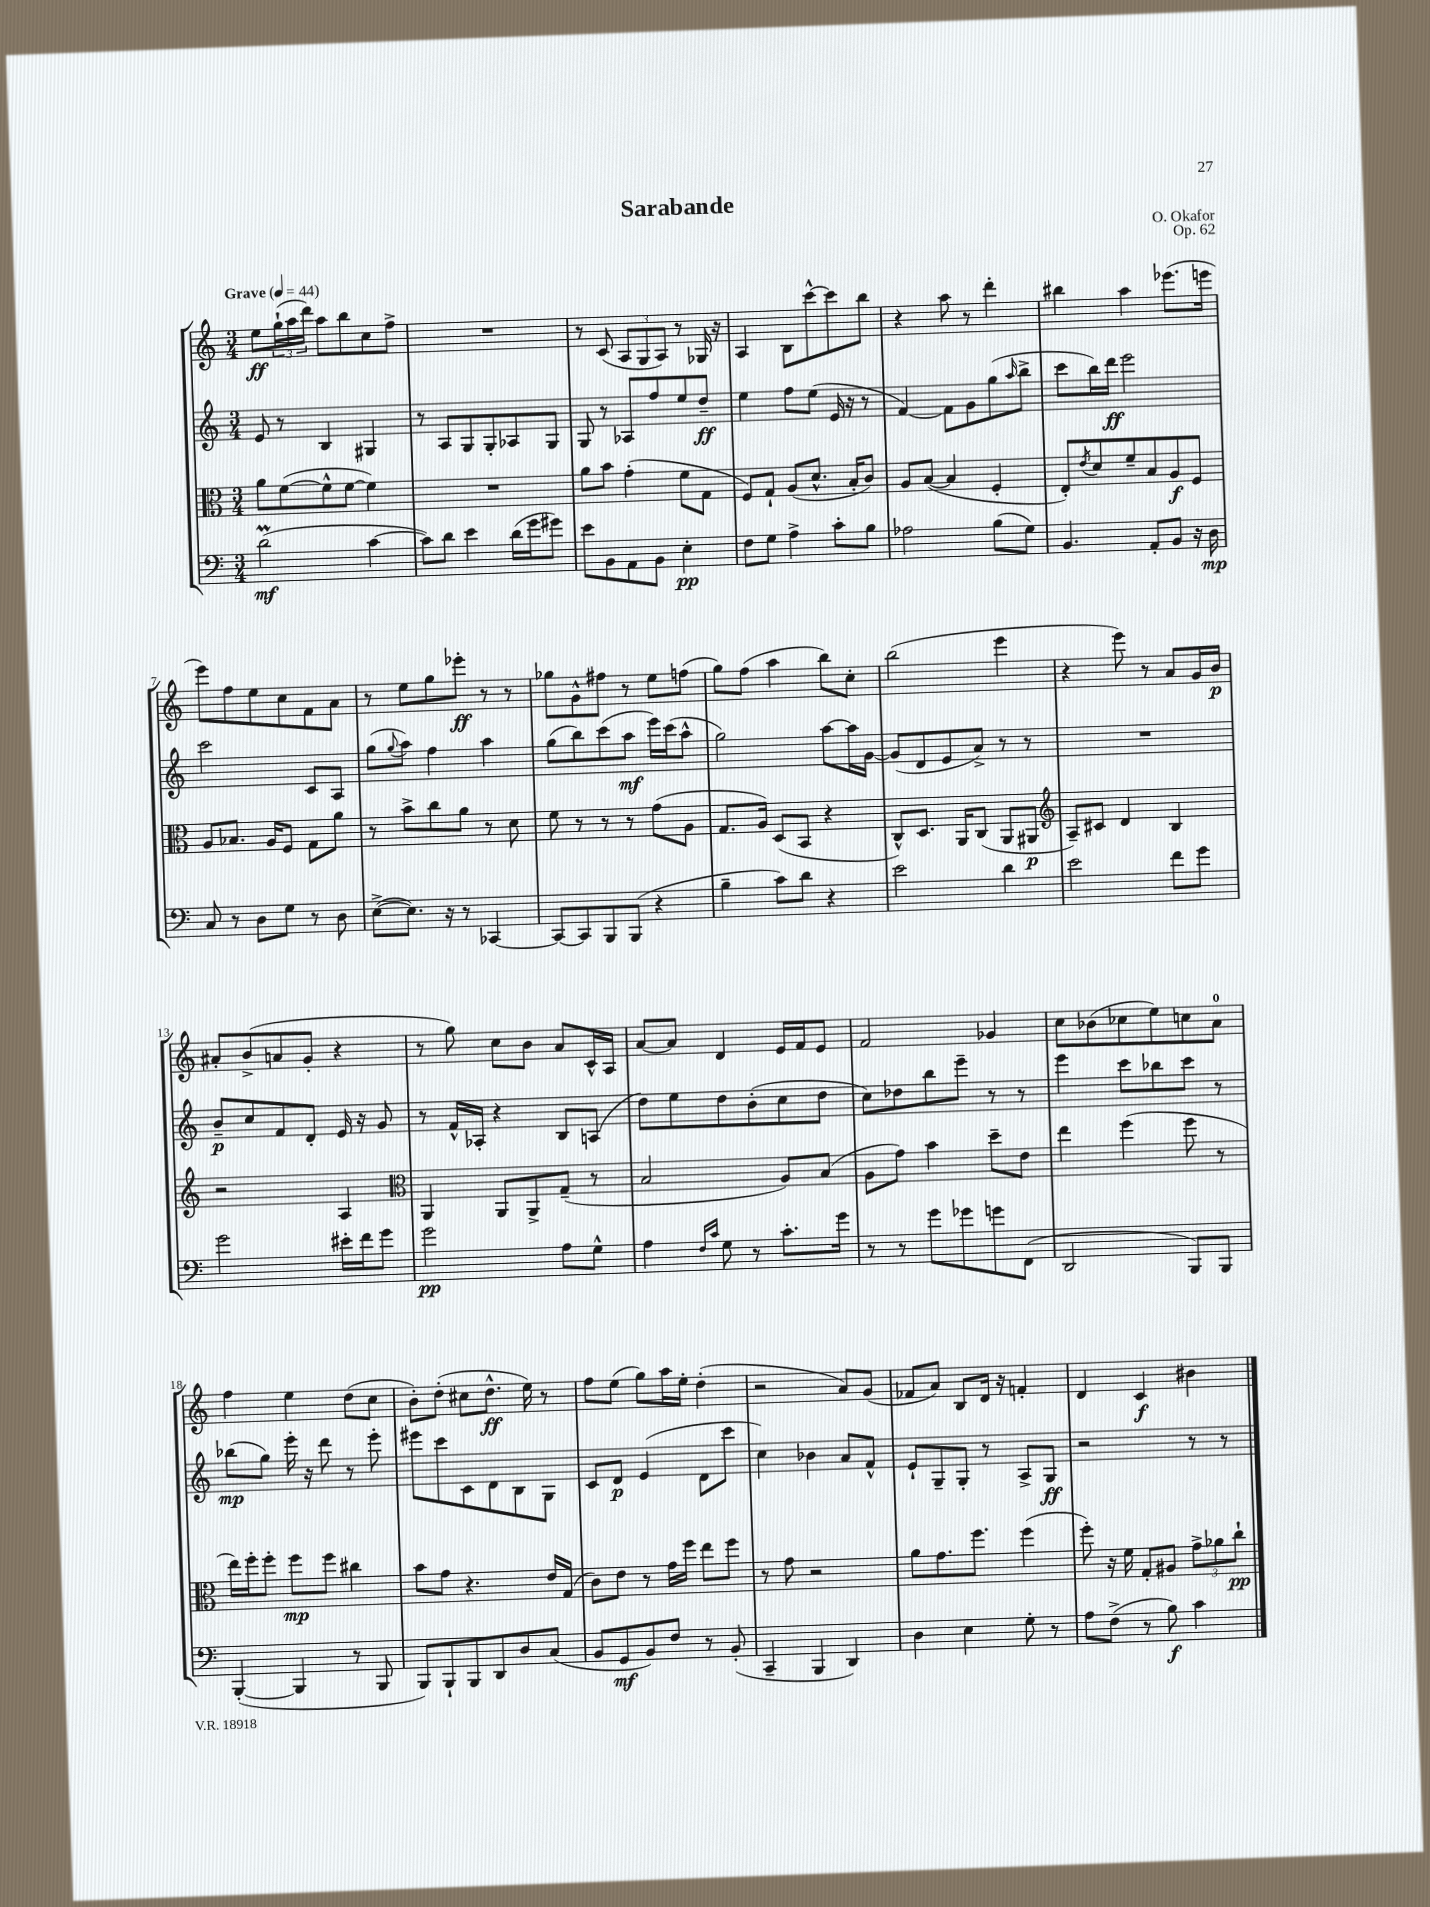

**kern	**dynam	**kern	**dynam	**kern	**dynam	**kern	**dynam
*part4	*part4	*part3	*part3	*part2	*part2	*part1	*part1
*staff4	*staff4	*staff3	*staff3	*staff2	*staff2	*staff1	*staff1
*clefF4	*	*clefC3	*	*clefG2	*	*clefG2	*
*k[]	*	*k[]	*	*k[]	*	*k[]	*
*M3/4	*	*M3/4	*	*M3/4	*	*M3/4	*
*MM44	*	*MM44	*	*MM44	*	*MM44	*
=1	=1	=1	=1	=1	=1	=1	=1
!	!	!	!	!	!	!LO:TX:a:B:t=Grave	!
(2dM\	mf	8a\L	.	8e/	.	8ee\L	ff
.	.	([8f\	.	8r	.	(24gg`\L	.
.	.	.	.	.	.	24aa\	.
.	.	.	.	.	.	24ddd\JJ)	.
.	.	8f^^\]	.	4B/	.	8aa\L	.
.	.	[8f\J	.	.	.	8bb\	.
[4c\	.	4f\])	.	4G#X/	.	8cc\	.
.	.	.	.	.	.	8ff^\J	.
=2	=2	=2	=2	=2	=2	=2	=2
8c\L])	.	2.r	.	8r	.	2.r	.
8d\J	.	.	.	8A/L	.	.	.
4e\	.	.	.	8G/	.	.	.
.	.	.	.	8G'/	.	.	.
(16d\LL	.	.	.	8A-X/	.	.	.
16g\J	.	.	.	.	.	.	.
8g#X\J)	.	.	.	8G/J	.	.	.
=3	=3	=3	=3	=3	=3	=3	=3
8e\L	.	8a\L	.	8G/	.	8r	.
8BB\	.	8b\J	.	8r	.	(8c/	.
8AA\	.	(4g'\	.	8A-X/L	.	12A/L	.
.	.	.	.	.	.	12G/	.
8BB\J	.	.	.	8ff/	.	.	.
.	.	.	.	.	.	12A/J)	.
4E'\	pp	8f\L	.	8ee/	.	8r	.
.	.	8G\J	.	8dd~/J	ff	16G-X/	.
.	.	.	.	.	.	16r	.
=4	=4	=4	=4	=4	=4	=4	=4
8F\L	.	8F/L)	.	4ee\	.	4A/	.
8G\J	.	8G`/J	.	.	.	.	.
4A^\	.	(8A/L	.	8ff\L	.	8B\L	.
.	.	8.d^^/J	.	(8ee\J	.	[8ccc^^\	.
8c'\L	.	.	.	16e/	.	8ccc\]	.
.	.	16B'/KL	.	16r	.	.	.
8B\J	.	8c/J)	.	8r	.	8bb\J	.
=5	=5	=5	=5	=5	=5	=5	=5
2A-X\	.	8A/L	.	[4f/)	.	4r	.
.	.	([8B/J	.	.	.	.	.
.	.	4B/]	.	8f\L]	.	8aa\	.
.	.	.	.	8g\	.	8r	.
(8B\L	.	4F'/	.	(8gg\	.	4ddd'\	.
.	.	.	.	16qqaa/	.	.	.
8G\J)	.	.	.	8bb^\J	.	.	.
=6	=6	=6	=6	=6	=6	=6	=6
4.BB/	.	8E'/L)	.	8ccc\L	.	4bb#X\	.
.	.	8qe/	.	.	.	.	.
.	.	8d/	.	16bb\L)	.	.	.
.	.	.	.	16ddd\JJ	ff	.	.
.	.	8f~/	.	2eee\	.	4aa\	.
8AA'/L	.	8B/	.	.	.	.	.
8BB/J	.	8A/	f	.	.	(8.eee-X\L	.
16r	.	8F/J	.	.	.	.	.
16D\	mp	.	.	.	.	16eeen\Jk	.
!!LO:LB:g=z
=7	=7	=7	=7	=7	=7	=7	=7
8C/	.	8A/L	.	2ccc\	.	8eee\L)	.
8r	.	8.B-X/J	.	.	.	8ff\	.
8D\L	.	.	.	.	.	8ee\	.
.	.	16A/KL	.	.	.	.	.
8G\J	.	8F/J	.	.	.	8cc\	.
8r	.	8G\L	.	8c/L	.	8f\	.
8D\	.	8a\J	.	8A/J	.	8a\J	.
=8	=8	=8	=8	=8	=8	=8	=8
([8E^\L	.	8r	.	(8gg\L	.	8r	.
.	.	.	.	8qqgg/	.	.	.
8.E\J])	.	8b^\L	.	8aa\J)	.	8ee\L	.
.	.	8cc\	.	4ff\	.	8gg\	.
16r	.	.	.	.	.	.	.
8r	.	8a\J	.	.	.	8eee-X'\J	ff
[4CC-X/	.	8r	.	4aa\	.	8r	.
.	.	8d\	.	.	.	8r	.
=9	=9	=9	=9	=9	=9	=9	=9
8CC-/L_	.	8f\	.	(8gg\L	.	8gg-X\L	.
8CC-/]	.	8r	.	8bb\)	.	8g^^\	.
8BBB/	.	8r	.	(8ccc\	.	8ff#X\J	.
(8BBB/J	.	8r	.	8aa\J	mf	8r	.
4r	.	(8g\L	.	16eee\LL)	.	8ee\L	.
.	.	.	.	(16ccc\J	.	.	.
.	.	8A\J	.	8aa^^\J	.	(8ffn\J	.
=10	=10	=10	=10	=10	=10	=10	=10
4B~\	.	8.G/L	.	2gg\)	.	8gg\L)	.
.	.	.	.	.	.	(8ff\J	.
.	.	16A/Jk)	.	.	.	.	.
8c\L)	.	(8D/L	.	.	.	4aa\	.
8d\J	.	8BB/J	.	.	.	.	.
4r	.	4r	.	[8aa\L	.	8bb\L)	.
.	.	.	.	16aa\L]	.	8cc'\J	.
.	.	.	.	[16g\JJ	.	.	.
=11	=11	=11	=11	=11	=11	=11	=11
2e\	.	8C^^/L)	.	(8g/L]	.	(2bb\	.
.	.	8.D/J	.	8d/	.	.	.
.	.	.	.	8e/	.	.	.
.	.	16AA/KL	.	.	.	.	.
.	.	(8C/J	.	8a^/J)	.	.	.
4d\	.	8AA/L	.	8r	.	4eee\	.
.	.	8AA#X/J	p	8r	.	.	.
=12	=12	=12	=12	=12	=12	=12	=12
*	*	*clefG2	*	*	*	*	*
2e\	.	8A~/L)	.	2.r	.	4r	.
.	.	8c#X/J	.	.	.	.	.
.	.	4d/	.	.	.	8eee\)	.
.	.	.	.	.	.	8r	.
8f\L	.	4B/	.	.	.	8a/L	.
8g\J	.	.	.	.	.	16g/L	.
.	.	.	.	.	.	16b/JJ	p
!!LO:LB:g=z
=13	=13	=13	=13	=13	=13	=13	=13
2g\	.	2r	.	8b~/L	p	8a#X'/L	.
.	.	.	.	8cc/	.	(8b^/	.
.	.	.	.	8f/	.	8an/	.
.	.	.	.	8d'/J	.	8g'/J	.
16e#X'\LL	.	4A/	.	16e/	.	4r	.
16f\J	.	.	.	16r	.	.	.
8g\J	.	.	.	8g/	.	.	.
=14	=14	=14	=14	=14	=14	=14	=14
*	*	*clefC3	*	*	*	*	*
2g\	pp	4AA/	.	8r	.	8r	.
.	.	.	.	16f^^/LL	.	8gg\)	.
.	.	.	.	16A-X'/JJ	.	.	.
.	.	8AA/L	.	4r	.	8cc\L	.
.	.	8AA^/	.	.	.	8b\J	.
8A\L	.	(8G~/J	.	8B/L	.	8a/L	.
8G^^\J	.	8r	.	(8An/J	.	16c^^/L	.
.	.	.	.	.	.	16A/JJ	.
=15	=15	=15	=15	=15	=15	=15	=15
4A\	.	2B/	.	8dd\L)	.	[8a/L	.
.	.	.	.	8ee\	.	8a/J]	.
16qqF/LL	.	.	.	.	.	.	.
16qqc/JJ	.	.	.	.	.	.	.
8G\	.	.	.	8dd\	.	4d/	.
8r	.	.	.	(8b'\	.	.	.
8.c'\L	.	8A/L)	.	8cc\	.	16e/LL	.
.	.	.	.	.	.	16f/J	.
.	.	(8B/J	.	8dd\J	.	8e/J	.
16g\Jk	.	.	.	.	.	.	.
=16	=16	=16	=16	=16	=16	=16	=16
8r	.	8A\L	.	8cc\L)	.	2f/	.
8r	.	8g\J)	.	8dd-X\	.	.	.
8g\L	.	4b\	.	8bb\	.	.	.
8g-X\	.	.	.	8eee~\J	.	.	.
8gn\	.	8dd~\L	.	8r	.	4g-X/	.
(8FF\J	.	8e\J	.	8r	.	.	.
=17	=17	=17	=17	=17	=17	=17	=17
2DD/	.	4ee\	.	4eee\	.	8cc\L	.
.	.	.	.	.	.	(8b-X\	.
.	.	(4ff\	.	8ccc\L	.	8cc-X\	.
.	.	.	.	8bb-X\	.	8ee\)	.
8BBB/L)	.	8ff\	.	8ccc\J	.	8ccn\	.
8BBB/J	.	8r	.	8r	.	8a\J	.
!!LO:LB:g=z
=18	=18	=18	=18	=18	=18	=18	=18
([4BBB'/	.	16ee\LL)	.	(8bb-X\L	mp	4ff\	.
.	.	16ff'\J	.	.	.	.	.
.	.	8ff'\J	.	8gg\J)	.	.	.
4BBB/]	.	8ff\L	mp	16eee'\	.	4ee\	.
.	.	.	.	16r	.	.	.
.	.	8ff\J	.	8ddd\	.	.	.
8r	.	4cc#X\	.	8r	.	(8dd\L	.
8BBB/	.	.	.	8eee'\	.	8cc\J	.
=19	=19	=19	=19	=19	=19	=19	=19
8BBB/L)	.	8b\L	.	8eee#X\L	.	8b'\L)	.
8BBB`/	.	8g\J	.	8ccc\	.	(8dd'\J	.
8BBB/	.	4.r	.	8c\	.	8cc#X\L	.
8DD/	.	.	.	8d\	.	8.dd^^\J	ff
8D/	.	.	.	8B\	.	.	.
.	.	.	.	.	.	16ee\)	.
(8C/J	.	16e/LL	.	8G\J	.	8r	.
.	.	(16G/JJ	.	.	.	.	.
=20	=20	=20	=20	=20	=20	=20	=20
8BB/L	.	8c\L)	.	8c/L	.	8ff\L	.
8GG/	mf	8e\J	.	8d/J	p	(8ee\J	.
8BB/)	.	8r	.	(4e/	.	8gg\L)	.
8F/J	.	16g\LL	.	.	.	16aa\L	.
.	.	16ff\JJ	.	.	.	16ee'\JJ	.
8r	.	8ee\L	.	8d\L	.	(4dd'\	.
(8BB'/	.	8ff\J	.	8ccc\J	.	.	.
=21	=21	=21	=21	=21	=21	=21	=21
4CC~/	.	8r	.	4cc\)	.	2r	.
.	.	8g\	.	.	.	.	.
4BBB/	.	2r	.	4b-X\	.	.	.
4DD/)	.	.	.	8a/L	.	8a/L)	.
.	.	.	.	8f^^/J	.	(8g/J	.
=22	=22	=22	=22	=22	=22	=22	=22
4D\	.	8a\L	.	8e`/L	.	8f-X/L	.
.	.	8.g\	.	8G~/	.	8a/J)	.
4E\	.	.	.	8G'/J	.	8B/L	.
.	.	8.ff\J	.	.	.	.	.
.	.	.	.	8r	.	16d/Jk	.
.	.	.	.	.	.	16r	.
8G'\	.	(4ff\	.	8A^/L	.	4fn'/	.
8r	.	.	.	8G/J	ff	.	.
=23	=23	=23	=23	=23	=23	=23	=23
8A\L	.	8ff'\)	.	2r	.	4d/	.
(8F^\J	.	16r	.	.	.	.	.
.	.	16f\	.	.	.	.	.
8r	.	8G'/L	.	.	.	4c/	f
8B\)	f	8A#X/J	.	.	.	.	.
4c\	.	12g^\L	.	8r	.	4b#X\	.
.	.	12a-X\	.	.	.	.	.
.	.	.	.	8r	.	.	.
.	.	12cc`\J	pp	.	.	.	.
==	==	==	==	==	==	==	==
*-	*-	*-	*-	*-	*-	*-	*-
